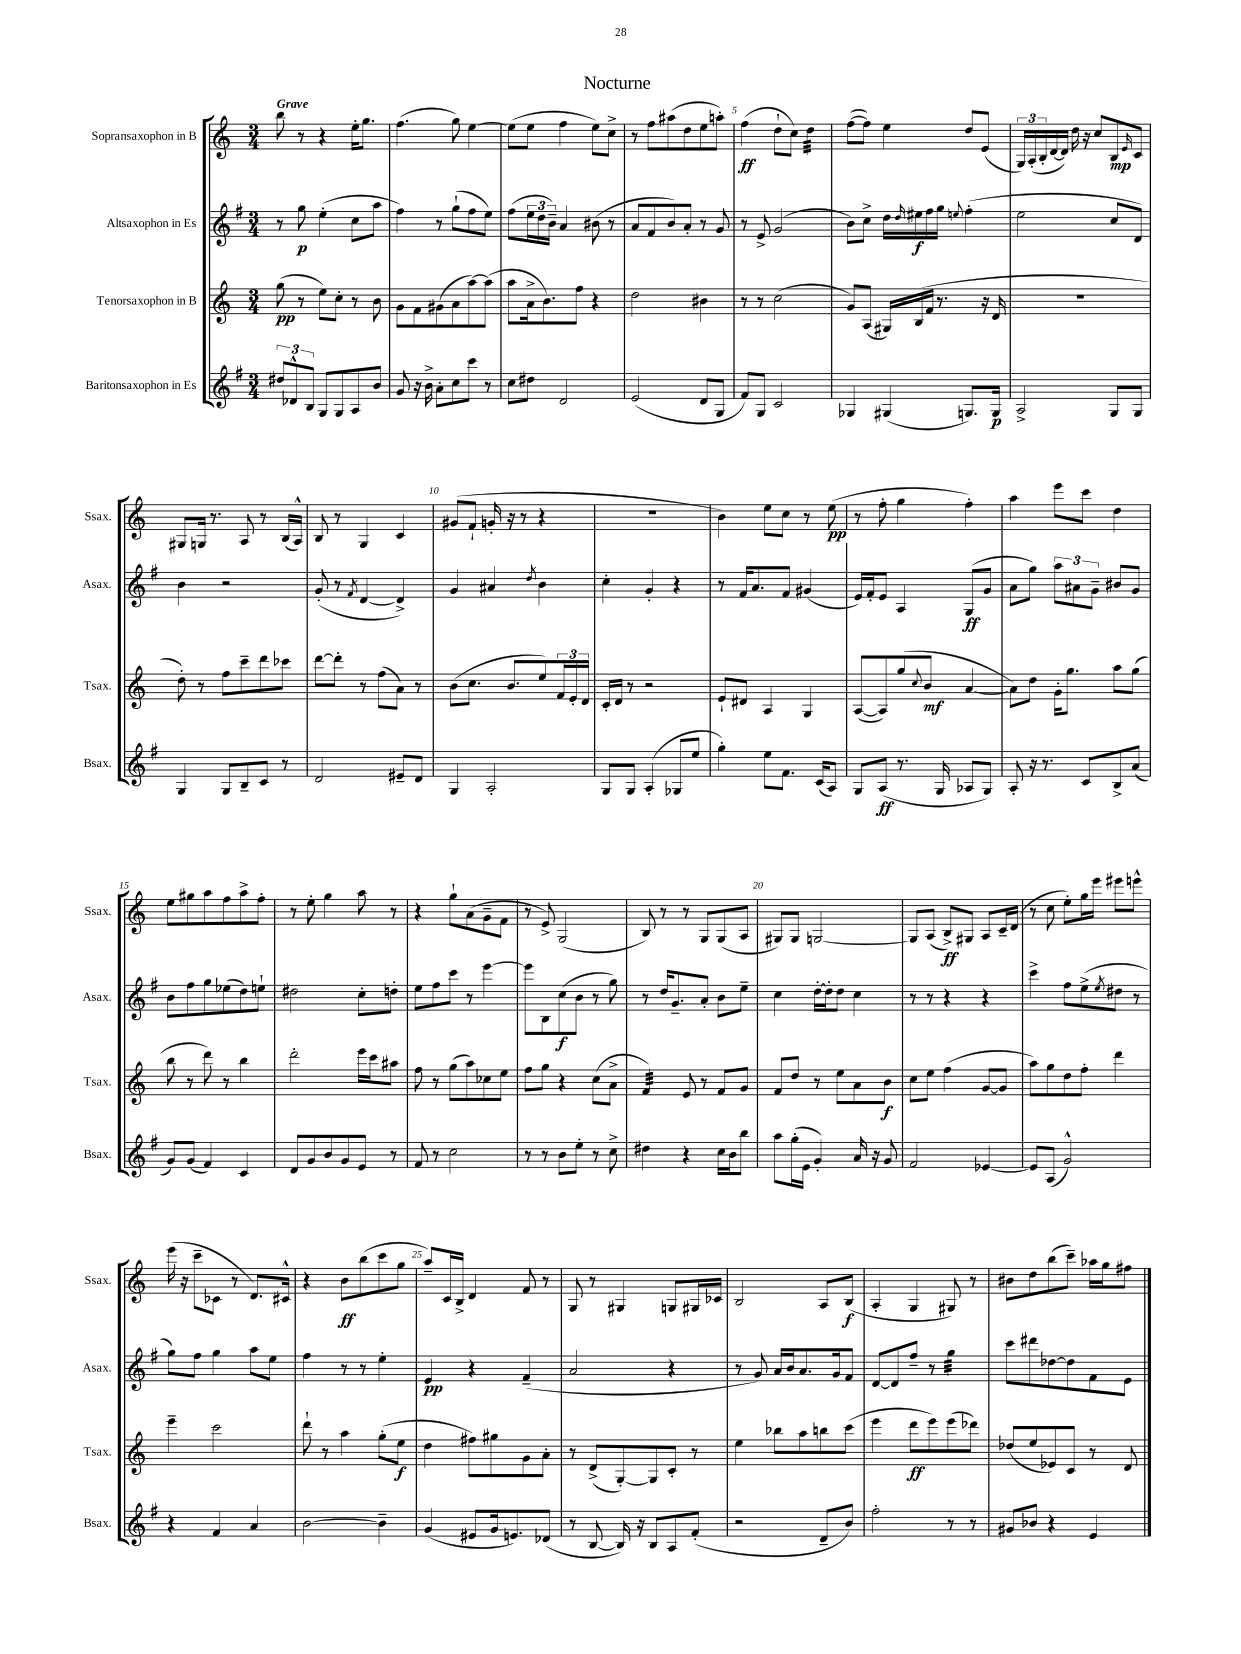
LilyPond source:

\header { title = "Nocturne" }
<<
\new StaffGroup <<
\new Staff = "s0" \with { instrumentName = "Sopransaxophon in B" shortInstrumentName = "Ssax." } {
    \clef treble \key c \major \numericTimeSignature \time 3/4 \tempo "Grave"
    b''8 r8 r4 e''16-. g''8. |
    f''4.( g''8) e''4~ |
    e''8( e''8 f''4 e''8) c''8-> |
    r8 f''8 ais''8( d''8 e''8 a''8-.) |
    f''4\ff( d''8-! c''8) d''4:32 |
    f''8~( f''8) e''4 d''8 e'8( |
    \tuplet 3/2 { g16) a16-.( b16-. } d'16~ d'16) d''16 r16 c''8 b8\mp \grace { e'16 } c'8 |
    gis8 g16 r8. a8 r8 b16( a16-^) |
    b8 r8 g4 c'4 |
    gis'8( f'8-! g'16-. r16 r8 r4 |
    R2. |
    b'4) e''8 c''8 r8 e''8\pp( |
    r8 f''8-. g''4 f''4-.) |
    a''4 e'''8 c'''8 d''4 |
    e''8 gis''8 a''8 f''8 a''8-> f''8-. |
    r8 e''8-. g''4 a''8 r8 |
    r4 g''8-! a'8( g'8-- f'8 |
    r8 e'8->) g2( |
    b8) r8 r8 g8 g8( a8 |
    gis8) gis8 g2~ |
    g8 a8( b8->\ff) gis8 a8 c'16-- d'16( |
    r8 c''8 e''8-.) g''16 e'''16 eis'''8 e'''8-^ |
    e'''16( r16 c'''8-- ces'8 r8 d'8.) cis'16-^ |
    r4 b'8\ff b''8( c'''8 g''8 |
    a''8--) c'16 b16-> d'4 f'8 r8 |
    g8 r8 gis4 g8 gis16 ces'16 |
    b2 a8 b8\f( |
    a4-. g4 gis8) r8 |
    bis'8 d''8 b''8( c'''8--) aes''16 g''16 fis''8 \bar "|." |
}
\new Staff = "s1" \with { instrumentName = "Altsaxophon in Es" shortInstrumentName = "Asax." } {
    \clef treble \key g \major \numericTimeSignature \time 3/4
    r8 g''8\p e''4-.( c''8 a''8 |
    fis''4) r8 g''8-!( fis''8 e''8) |
    fis''8( \tuplet 3/2 { e''16 d''16 b'16--) } a'4 bis'8( r8 |
    a'8 fis'8 b'8) a'8-. r8 g'8 |
    r8 e'8-> g'2( |
    b'8) c''8-> d''16 \grace { d''16 } eis''16\f fis''16 g''16 \appoggiatura { e''8 } fis''4-.( |
    e''2 c''8 d'8) |
    b'4 r2 |
    g'8-.( r8 \acciaccatura { fis'8 } d'4~ d'4->) |
    g'4 ais'4 \acciaccatura { d''8 } b'4 |
    c''4-. g'4-. r4 |
    r8 fis'16 a'8. fis'8 gis'4( |
    e'16) fis'16-. e'8 a4 g8\ff( g'8 |
    a'8 g''8) \tuplet 3/2 { a''8 ais'8 g'8-- } bis'8 g'8 |
    b'8 fis''8 g''8 ees''8( d''8) e''8-! |
    dis''2 c''8-. d''8-. |
    e''8 fis''8 c'''8 r8 e'''4~ |
    e'''8 b8 c''8\f( b'8 r8 g''8) |
    r8 d''16 g'8.-- a'8-. b'8 e''8-- |
    c''4 d''16~-. d''16-. d''8 c''4 |
    r8 r8 r4 r4 |
    c'''4-> fis''8 e''8->( \acciaccatura { e''8 } dis''8 r8 |
    g''8) fis''8 g''4 a''8 e''8 |
    fis''4 r8 r8 e''4-. |
    e'4\pp r4 fis'4--( |
    a'2 r4 |
    r8 g'8) a'16 b'16 a'8. g'16 fis'8 |
    d'8~ d'8 fis''8-- r8 g''4:32 |
    c'''8 dis'''8 des''8~ des''8 fis'8 e'8 \bar "|." |
}
\new Staff = "s2" \with { instrumentName = "Tenorsaxophon in B" shortInstrumentName = "Tsax." } {
    \clef treble \key c \major \numericTimeSignature \time 3/4
    g''8\pp( r8 e''8) c''8-. r8 b'8 |
    g'8 f'8 gis'8( a'8 a''8~) a''8( |
    a''8 a'16-> b'8.) f''8 r4 |
    d''2 bis'4 |
    r8 r8 c''2( |
    g'8) a8( gis16) b16( f'16 r8. r16 d'16 |
    R2. |
    d''8-.) r8 f''8 c'''8-- d'''8 ces'''8 |
    d'''8~ d'''8-. r8 f''8( a'8) r8 |
    b'8( c''8. b'8. e''8) \tuplet 3/2 { f'16 e'16-. d'16 } |
    c'16-. d'16 r8 r2 |
    e'8-! dis'8 a4 g4 |
    a8~( a8) g''8( \appoggiatura { c''8 } b'8\mf a'4~ |
    a'8) d''8 g'16-. g''8. a''8 g''8( |
    b''8 r8 d'''8) r8 b''4 |
    d'''2-. e'''16 c'''16 ais''8 |
    f''8 r8 g''8( a''8) ces''8 e''8 |
    f''8 g''8 r4 c''8( a'8-> |
    f'4:32) e'8 r8 f'8 g'8 |
    f'8 d''8 r8 e''8 a'8 b'8\f |
    c''8 e''8 f''4( g'8~ g'8 |
    a''8) g''8 d''8 f''8-. d'''4 |
    e'''4-- c'''2 |
    d'''8-! r8 a''4 g''8-.( e''8\f |
    d''4 fis''8) gis''8 g'8 a'8-. |
    r8 d'8->( g8~-.) g8 c'8-. r8 |
    e''4 bes''8 a''8 b''8 c'''8( |
    e'''4 d'''8\ff e'''8) e'''8( des'''8) |
    des''8( e''8 ees'8) c'8 r8 d'8 \bar "|." |
}
\new Staff = "s3" \with { instrumentName = "Baritonsaxophon in Es" shortInstrumentName = "Bsax." } {
    \clef treble \key g \major \numericTimeSignature \time 3/4
    \tuplet 3/2 { dis''8 des'8-^ b8 } g8 g8 a8 b'8 |
    g'8 r16 b'16-> a'8-. c''8 c'''8 r8 |
    c''8 dis''8 d'2 |
    e'2( d'8 g8 |
    fis'8) g8 c'2 |
    ges4 gis4( g8.) g16\p |
    a2-> g8 g8 |
    g4 g8 b8-- c'8 r8 |
    d'2 eis'8-- d'8 |
    g4 a2-. |
    g8 g8 a4-.( ges8 e''8 |
    g''4-.) e''8 fis'8. c'16( a8) |
    g8 a8\ff( r8. g16 aes8 g8) |
    a8-. r16 r8. c'8 b8-> a'8( |
    g'8) g'8( fis'4) c'4 |
    d'8 g'8 b'8 g'8 e'8 r8 |
    fis'8 r8 c''2 |
    r8 r8 b'8 e''8-. r8 c''8-> |
    dis''4 r4 c''16 b'16 b''8 |
    a''8 g''16-.( e'16 g'4-.) a'16 r16 g'8 |
    fis'2 ees'4~ |
    ees'8 a8( g'2-^) |
    r4 fis'4 a'4 |
    b'2~ b'4-- |
    g'4( eis'8 g'16 e'8.) des'8( |
    r8 b8~ b16) r16 b8 a8 fis'8-.( |
    r2 d'8-- b'8) |
    fis''2-. r8 r8 |
    gis'8 bes'8 r4 e'4 \bar "|." |
}
>>
>>
\layout { \context { \Score \override BarNumber.break-visibility = ##(#f #t #t) barNumberVisibility = #(every-nth-bar-number-visible 5) } }
